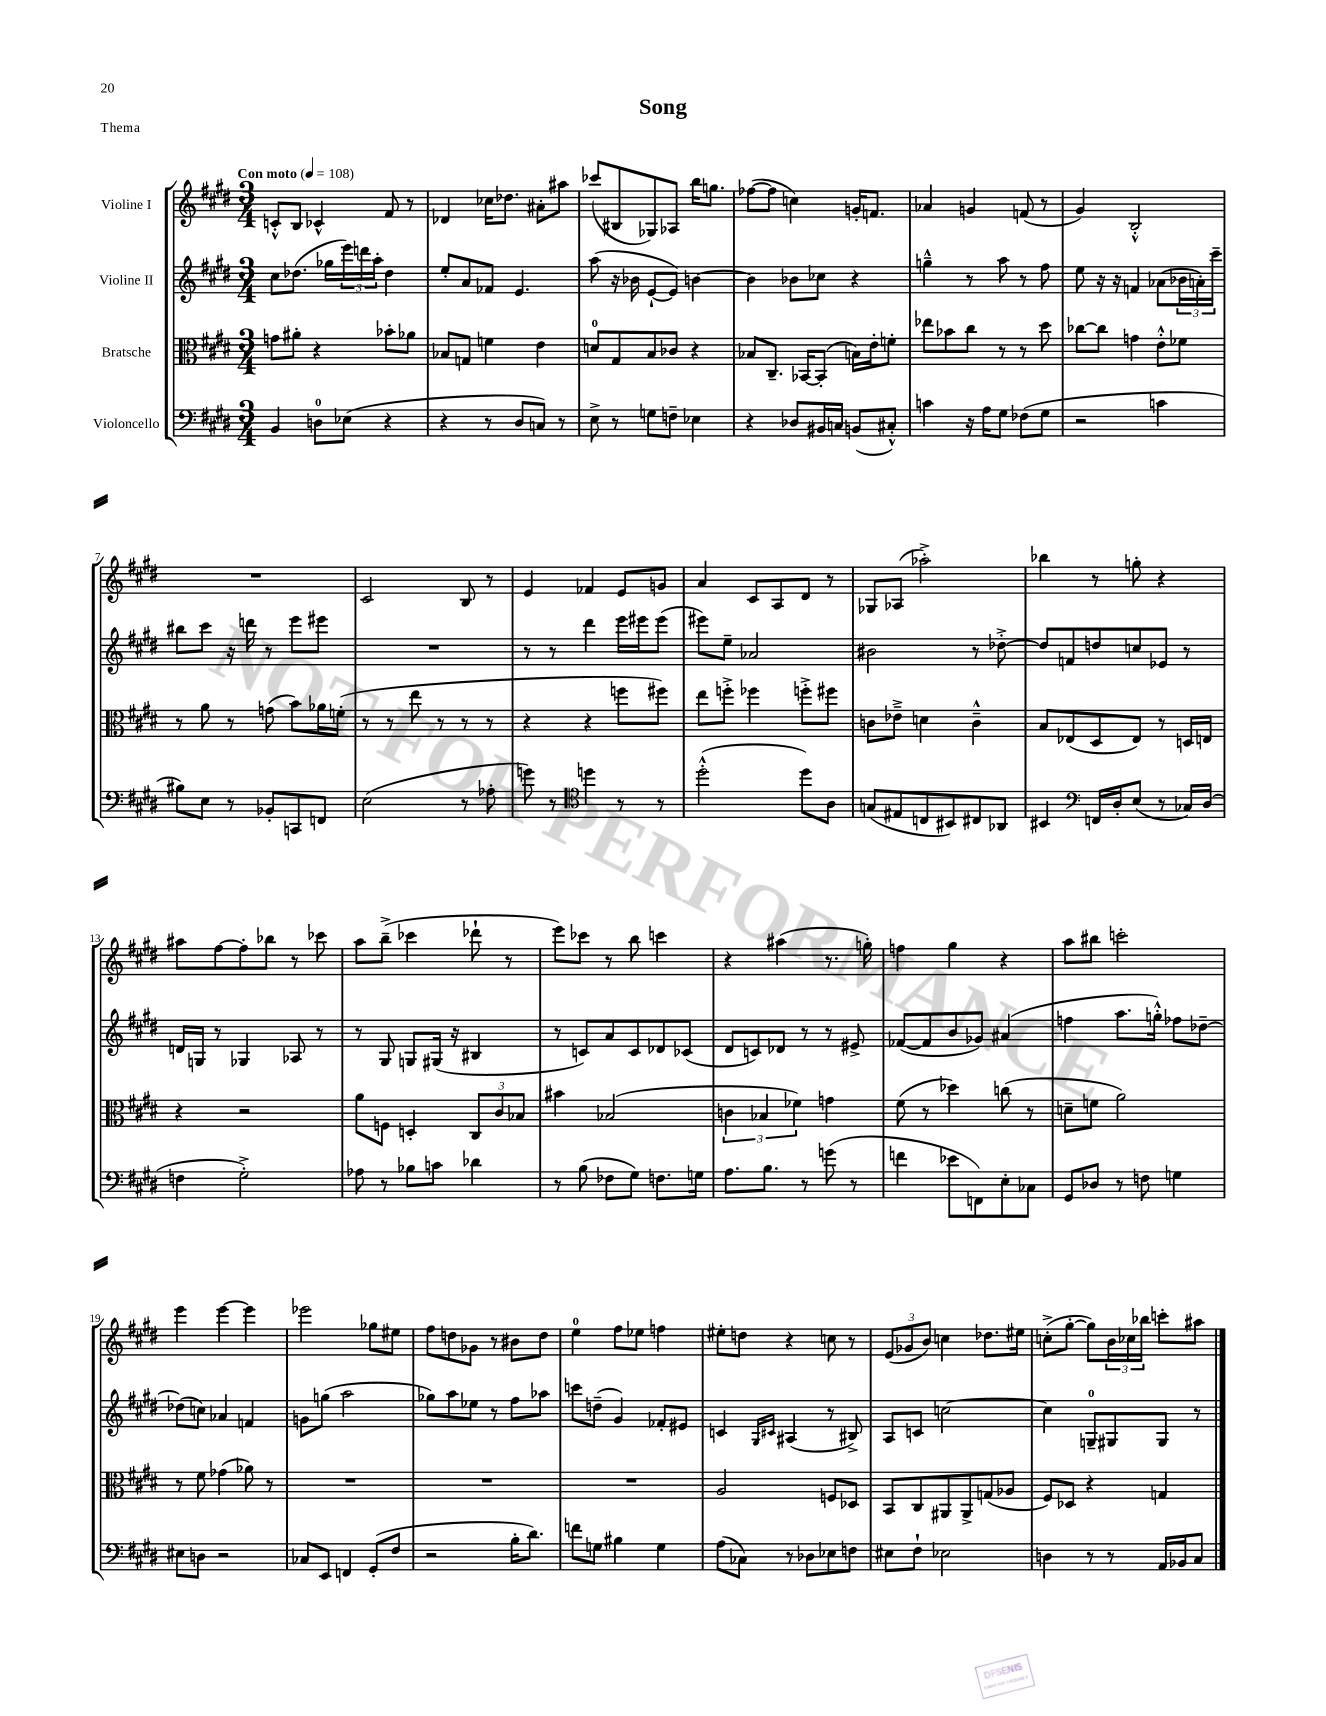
\header { title = "Song" piece = "Thema" }
<<
\new StaffGroup <<
\new Staff = "s0" \with { instrumentName = "Violine I" } {
    \clef treble \key e \major \numericTimeSignature \time 3/4 \tempo "Con moto" 4 = 108
    c'8-.-^ b8 ces'4-^ fis'8 r8 |
    des'4 ces''16 des''8. ais'8-. ais''8 |
    ces'''8( bis8 ges8) aes8 b''16 g''8. |
    fes''8~( fes''8 c''4) g'16-. f'8. |
    aes'4 g'4 f'8( r8 |
    gis'4) b2-.-^ |
    R2. |
    cis'2 b8 r8 |
    e'4 fes'4 e'8 g'8 |
    a'4 cis'8 a8 dis'8 r8 |
    ges8 aes8( aes''2-.->) |
    bes''4 r8 g''8-. r4 |
    ais''8 fis''8~ fis''8-. bes''8 r8 ces'''8 |
    a''8 b''8--->( ces'''4 des'''8-! r8 |
    e'''8) ces'''8 r8 b''8 c'''4 |
    r4 ais''4( r8. g''16-.) |
    f''4 gis''4 r4 |
    a''8 bis''8 c'''2-. |
    e'''4 e'''4~ e'''4 |
    ees'''2 ges''8 eis''8 |
    fis''8 d''8 ges'8 r8 bis'8 d''8 |
    e''4-0 fis''8 ees''8 f''4 |
    eis''8-. d''8 r4 c''8 r8 |
    \tuplet 3/2 { e'8( ges'8 b'8) } c''4 des''8. eis''16 |
    c''8-.->( gis''8~-. gis''8) \tuplet 3/2 { b'16 ces''16 bes''16 } c'''8-. ais''8 \bar "|." |
}
\new Staff = "s1" \with { instrumentName = "Violine II" } {
    \clef treble \key e \major \numericTimeSignature \time 3/4
    cis''8 des''8.( ges''16 \tuplet 3/2 { e'''16) d'''16 a''16-. } des''4 |
    e''8-. a'8 fes'8 e'4. |
    a''8( r16 bes'16 e'8~-! e'8) b'4~ |
    b'4 bes'8 ces''8 r4 |
    g''4---^ r8 a''8 r8 fis''8 |
    e''8 r16 r16 f'4 aes'8( \tuplet 3/2 { bes'16 a'16-.) cis'''16-- } |
    bis''8 cis'''8 r16 d'''16 r8 e'''8 eis'''8 |
    R2. |
    r8 r8 dis'''4 e'''16 eis'''16 eis'''8( |
    eis'''8) e''8-- aes'2 |
    bis'2 r8 des''8~-.-> |
    des''8 f'8 d''8 c''8 ees'8 r8 |
    d'16 g16 r8 ges4 aes8 r8 |
    r8 gis8 g8 gis16( r16 bis4 |
    r8 c'8) a'8 c'8 des'8 ces'8( |
    dis'8 c'8) des'8 r8 r8 eis'8-> |
    fes'8~( fes'8 b'8 ges'8) ais'4( |
    f''4 a''8. g''16-.-^) fes''8 des''8~-- |
    des''8( c''8) aes'4 f'4 |
    g'8 g''8( a''2 |
    ges''8) a''8 ees''8 r8 fis''8 aes''8 |
    c'''8 d''8--( gis'4) fes'8-. eis'8 |
    c'4 \grace { gis16 cis'16 } ais4( r8 bis8->) |
    a8 c'8 c''2~ |
    c''4 g8-0-- gis8 gis8 r8 \bar "|." |
}
\new Staff = "s2" \with { instrumentName = "Bratsche" } {
    \clef alto \key e \major \numericTimeSignature \time 3/4
    g'8 ais'8-. r4 bes'8-. aes'8 |
    bes8 g8 f'4 e'4 |
    d'8-0 gis8 b8 ces'8 r4 |
    bes8 cis8.-- bes,16~ bes,8-.( b16) e'16-. f'8-. |
    ees''8 bes'8 cis''8 r8 r8 dis''8 |
    ces''8~ ces''8 g'4 e'8-.-^ fes'8 |
    r8 a'8 r8 g'8( b'8) aes'16 f'16-.( |
    r8 r8 e''8 r8 r8 r8 |
    r4 r4 f''8 fis''8) |
    e''8 f''8-.-> fes''4 f''8-.-> fis''8 |
    c'8 ees'8---> d'4 c'4---^ |
    b8 ees8( dis8 ees8) r8 d16 e16 |
    r4 r2 |
    a'8 f8 d4-. \tuplet 3/2 { cis8 cis'8 bes8 } |
    bis'4 bes2( |
    \tuplet 3/2 { c'4 bes4 fes'4) } g'4 |
    fis'8( r8 des''4) c''8( r8 |
    d'8-- f'8 a'2) |
    r8 fis'8 ges'4( aes'8) r8 |
    R2. |
    R2. |
    R2. |
    a2 f8 des8 |
    b,8 cis8 ais,8 ais,8-> g8( aes8 |
    fis8) des8 r4 g4 \bar "|." |
}
\new Staff = "s3" \with { instrumentName = "Violoncello" } {
    \clef bass \key e \major \numericTimeSignature \time 3/4
    b,4 d8-0 ees8( r4 |
    r4 r8 dis8 c8) r8 |
    e8-> r8 g8 f8-- ees4 |
    r4 des8 bis,16 c16 b,8( cis8-.-^) |
    c'4 r16 a16 gis8 fes8( gis8 |
    r2 c'4 |
    bis8) e8 r8 bes,8-. c,8 f,8 |
    e2( r8 aes8-. |
    g'8) r8 \clef tenor d''4 r8 r8 |
    dis''2-.-^( dis''8) a8 |
    g8( eis8 c8 bis,8) cis8 aes,8 |
    bis,4 \clef bass f,16 dis16-. e8( r8 ces16) dis16( |
    f4 gis2-.->) |
    aes8 r8 bes8 c'8 des'4 |
    r8 b8( fes8 gis8) f8. g16 |
    a8. b8. r8 g'8( r8 |
    f'4 ees'8 f,8) e8-. ces8 |
    gis,8 des8 r8 f8 g4 |
    eis8 d8 r2 |
    ces8 e,8 f,4 gis,8-.( fis8 |
    r2 b16-. dis'8.) |
    f'8 g8 bis4 g4 |
    a8( ces8) r8 des8 ees8 f8 |
    eis8 fis8-! ees2 |
    d4 r8 r8 a,16 bes,16 cis8 \bar "|." |
}
>>
>>
